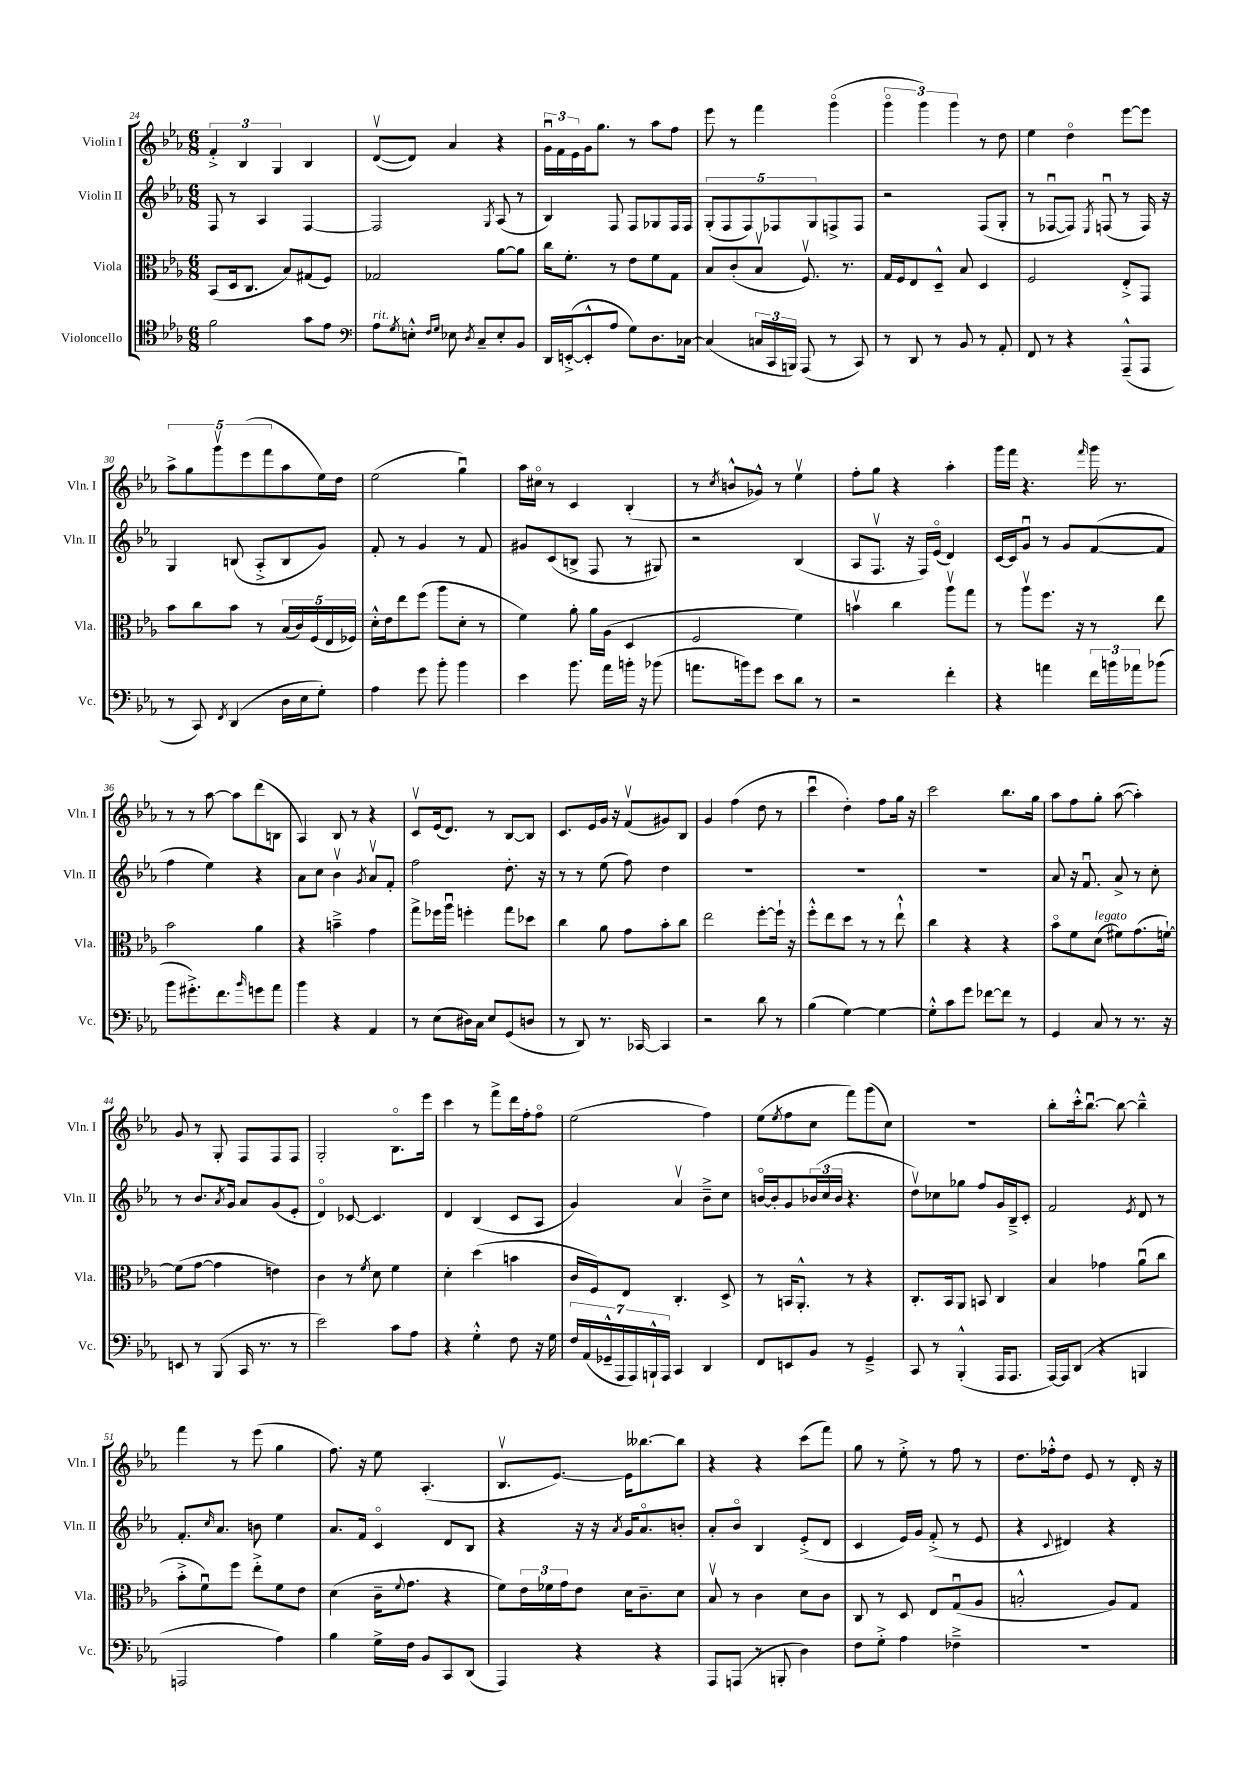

**kern	**kern	**kern	**kern
*staff4	*staff3	*staff2	*staff1
*clefC4	*clefC3	*clefG2	*clefG2
*k[b-e-a-]	*k[b-e-a-]	*k[b-e-a-]	*k[b-e-a-]
*M6/8	*M6/8	*M6/8	*M6/8
2f	(8BB-	8F	6f'^
.	16D	8r	.
.	.	.	6B-
.	8.C	.	.
.	.	4A-	.
.	.	.	6G
.	8B-)	.	.
8g	(8G#	[4F	4B-
8e-	8F)	.	.
=	=	=	=
*clefF4	*	*	*
8A-	2G-	2F]	([8dv
8qG	.	.	.
8E'^^	.	.	8d])
16qqF	.	.	.
16qqG	.	.	.
8E-	.	.	4a-
8qD	.	.	.
8C~	.	.	.
.	.	8qG	.
8E-'	[8a-	(8A-	4r
8BB-	8a-]	8r	.
=	=	=	=
16DD	16cc	4B-)	24gu
.	.	.	24f
([16EE'^	8.f'	.	.
.	.	.	24e-
8EE'^^]	.	.	16g
.	.	.	8.gg
8A-	8r	8F	.
8G)	8e-	8F	8r
8.D	8f	8G-	8aa-
.	8G	16F	8ff
[16C-	.	16F	.
=	=	=	=
(4C-]	8B-	(10G'	8eee-
.	.	10F	.
.	(8c'	.	8r
.	.	10F)	.
24C	8B-v	.	4fff
24CC	.	.	.
.	.	10F-	.
24BBB)	.	.	.
(8AAA-	8.Fv)	.	.
.	.	10G	.
8r	.	8F^	(4gggo
.	8.r	.	.
8CC)	.	8F	.
=	=	=	=
8r	16G	2r	6gggo
.	16F	.	.
8DD	8E-	.	.
.	.	.	6ggg)
8r	8D~^^	.	.
.	.	.	6ggg
8BB-	8B-	.	.
8r	4D	(8F	8r
8AA-'	.	8G'	8dd
=	=	=	=
8FF	2F	8r	4ee-
8r	.	[8F-u	.
4r	.	8F-])	4ddo
.	.	8qE-	.
.	.	(8Fu	.
(8AAA-~^^	8E-'^	8r	[8eee-
8AAA-	8GG	16F)	8eee-]
.	.	16r	.
=	=	=	=
8r	8b-	4G	10aa-^
.	.	.	10gg
8CC)	8cc	.	.
.	.	.	10gggv
8qFF	.	.	.
(4DD	8b-	(8B	.
.	.	.	(10eee-
.	8r	8A-'^	.
.	.	.	10fff
16D	(20B-	8B	8aa-
.	20c)	.	.
16E-	.	.	.
.	(20F	.	.
8G')	.	8g)	16ee-)
.	20E-	.	.
.	.	.	16dd
.	20F-)	.	.
=	=	=	=
4A-	16d'^^	8f'	(2ee-
.	16e-	.	.
.	8ee-	8r	.
8g	(8ff	4g	.
8b-'	8aa-	.	.
4b-	8d'	8r	4ggu)
.	8r	8f	.
=	=	=	=
4e-	4f)	8g#	16aa-
.	.	.	16cc#o
.	.	(8c	8r
8.b-	8a-'	8B^	4c
.	16a-	8F	.
16a-	(16A-	.	.
16b'	4D	8r	(4B-'
16r	.	.	.
(8b-	.	8G#)	.
=	=	=	=
8.a	2F	2r	8r
.	.	.	8qcc
.	.	.	8b^^
16b)	.	.	.
8g	.	.	8g-^^)
8e-	.	.	8r
8d	4f)	(4B-	4ee-v
8r	.	.	.
=	=	=	=
2r	4bv	8A-	8ff'
.	.	8.Fv	8gg
.	4cc	.	4r
.	.	16r	.
.	.	16F)	.
.	.	(16e-o	.
4f'	8aa-v	4d)	4aa-'
.	8gg	.	.
=	=	=	=
4r	8r	[16c	16ggg
.	.	16c]	16fff
.	8aa-v	8gu	4.r
4a	8.ff	8r	.
.	.	8g	.
.	16r	.	.
.	.	.	16qqfff
24f	8r	([8f	16ggg
24b	.	.	.
.	.	.	8.r
24a-	.	.	.
(8b-	8ee-	8f]	.
=	=	=	=
8b-	2b-	4ff	8r
8.g#'^)	.	.	8r
.	.	4ee-)	[8aa-
8.f	.	.	.
.	.	.	8aa-]
16qqb-	.	.	.
8g	4a-	4r	(8ddd
8a-	.	.	8B
=	=	=	=
4b-	4r	8a-	4A-)
.	.	8cc	.
4r	4b~^	4b-v	8B-
.	.	.	8r
.	.	8qg	.
4AA-	4g	8a-v	4r
.	.	8f'	.
=	=	=	=
8r	8gg^	2ff	8cv
(8E-	16ff-	.	(16e-
.	16aa-u	.	8.d)
16D#)	4ff'	.	.
16C	.	.	.
8E-	.	.	8r
(8GG	8gg	8.dd'	[8B-
8D	8dd-	.	8B-]
.	.	16r	.
=	=	=	=
8r	4cc	8r	8.c
8DD)	.	8r	.
.	.	.	16e-
8.r	8a-	(8ee-	16g
.	.	.	16r
.	8g	8ff)	(8fv
[16CC-	.	.	.
4CC-]	8b-'	4dd	8g#)
.	8cc	.	8B-
=	=	=	=
2r	2ee-	2.r	4g
.	.	.	(4ff
8d	[8ff'	.	8dd
8r	16ff`]	.	8r
.	16r	.	.
=	=	=	=
(4B-	8ff'^^	2.r	4cccu
.	8ee-	.	.
[4G)	8dd	.	4dd')
.	8r	.	.
4G_	8r	.	8ff
.	8ee-`^^	.	16gg
.	.	.	16r
=	=	=	=
8G'^^]	4cc	2.r	2ccc
8c	.	.	.
8g	4r	.	.
[8f-	.	.	.
8f-]	4r	.	8.bb-
8r	.	.	.
.	.	.	16gg
=	=	=	=
4GG	8b-o	8a-	8aa-
.	8f	16r	8ff
.	.	8.fu	.
8C	(8d	.	8gg'
8r	8f#)	8a-^	([8aa-
8.r	(8.g	8r	4aa-'])
.	.	8cc'	.
16r	[16f`)	.	.
=	=	=	=
8EE	(8f]	8r	8g
8r	[8g	8.b-	8r
(8BBB-	4g]	.	8G'
.	.	8qa-	.
.	.	16g	.
16CC	.	8a-	8F
8.r	.	.	.
.	4e)	(8g	8F
8r	.	8e-'	8F
=	=	=	=
2e-)	4c	4do)	2G'
.	8r	[8c-	.
.	8qf	.	.
.	8d	4.c-]	.
8c	4f	.	8.B-o
8A-	.	.	.
.	.	.	16eee-
=	=	=	=
4r	4d'	4d	4ccc
4G'^^	(4dd	(4B-	8r
.	.	.	8fff^
8F	4b	8c	16ddd
.	.	.	16ff'
16r	.	8A-	8ffo
16G	.	.	.
=	=	=	=
28F	16c	4g)	(2ee-
(28AA-	.	.	.
.	16F)	.	.
28GG-~^^	.	.	.
28AAA-	.	.	.
.	8E-	.	.
28AAA-)	.	.	.
28BBB`^^	.	.	.
28AAA-	.	.	.
4CC	4.C'	4a-v	.
4DD	.	8b-~^	4ff)
.	8D^	8cc	.
=	=	=	=
8FF	8r	[16bo	(8ee-
.	.	16b']	.
.	.	.	8qee-
8EE	16BB	8g	8ff
.	8.AA-'^^	.	.
8BB-	.	(24b-	8cc
.	.	24cc	.
.	.	24b-	.
8r	8r	4.r	8fff)
4GG~^	4r	.	(8ggg
.	.	.	8cc)
=	=	=	=
8CC	8.C'	8ddv)	2.r
8r	.	8cc-	.
.	16BB-	.	.
(4BBB-'^^	8AA-	8gg-	.
.	8BB	8ff	.
16AAA-	4C	16g	.
8.AAA-	.	16B-~^	.
.	.	8c'	.
=	=	=	=
[16AAA-)	4B-	2f	8bb-'
16AAA-]	.	.	.
(8DD	.	.	16ccc'^^
.	.	.	[8.bb-u
4r	4g-	.	.
.	.	.	8bb-_
.	.	8qe-	.
4BBB	(8a-u	8d	4bb-~^^]
.	8cc	8r	.
=	=	=	=
2AAA	8b-'^	8.f'	4fff
.	8fu)	.	.
.	.	16qqcc	.
.	.	8.a-	.
.	8ff	.	8r
.	8ee-'^	8b	(8eee-
4A-)	8f	4ee-	4gg
.	8e-	.	.
=	=	=	=
4B-	(4d	8.a-	8.ff)
.	.	16f	16r
16G^	16c~	4co	8ee-
.	8qqf	.	.
16F	8.g	.	.
8BB-	.	.	(4.A-'
8CC	4r	8d	.
(8DD	.	8B-	.
=	=	=	=
4AAA-)	8f)	4r	8.B-v
.	24e-	.	.
.	24f-	.	.
.	.	.	[8.e-)
.	24g	.	.
4r	8e-	16r	.
.	.	16r	.
.	.	8qa-	.
.	16d	16g	16e-]
.	8.c~	8.a-o	[8.bb--
4r	.	.	.
.	8d	8b'	8bb--]
=	=	=	=
8AAA-	8B-v	8a-'	4r
(8AAA	8r	8b-o	.
8r	4c	4B-	4r
8BBB'	.	.	.
4D)	8d	(8e-'^	(8ccc
.	8c	8d	8fff)
=	=	=	=
8F	8C	4c	8gg
8G'^	8r	.	8r
4A-	8D	16e-)	8ee-'^
.	.	16g	.
.	8E-	(8f'^	8r
4F-~^	(8Gu	8r	8ff
.	8A-	8e-	8r
=	=	=	=
2.r	2B'^^	4r	8.dd
.	.	.	16ff-'^^
.	.	8qqc	.
.	.	4d#)	8dd
.	.	.	8e-
.	8A-)	4r	8r
.	8G	.	16d'
.	.	.	16r
==	==	==	==
*-	*-	*-	*-
